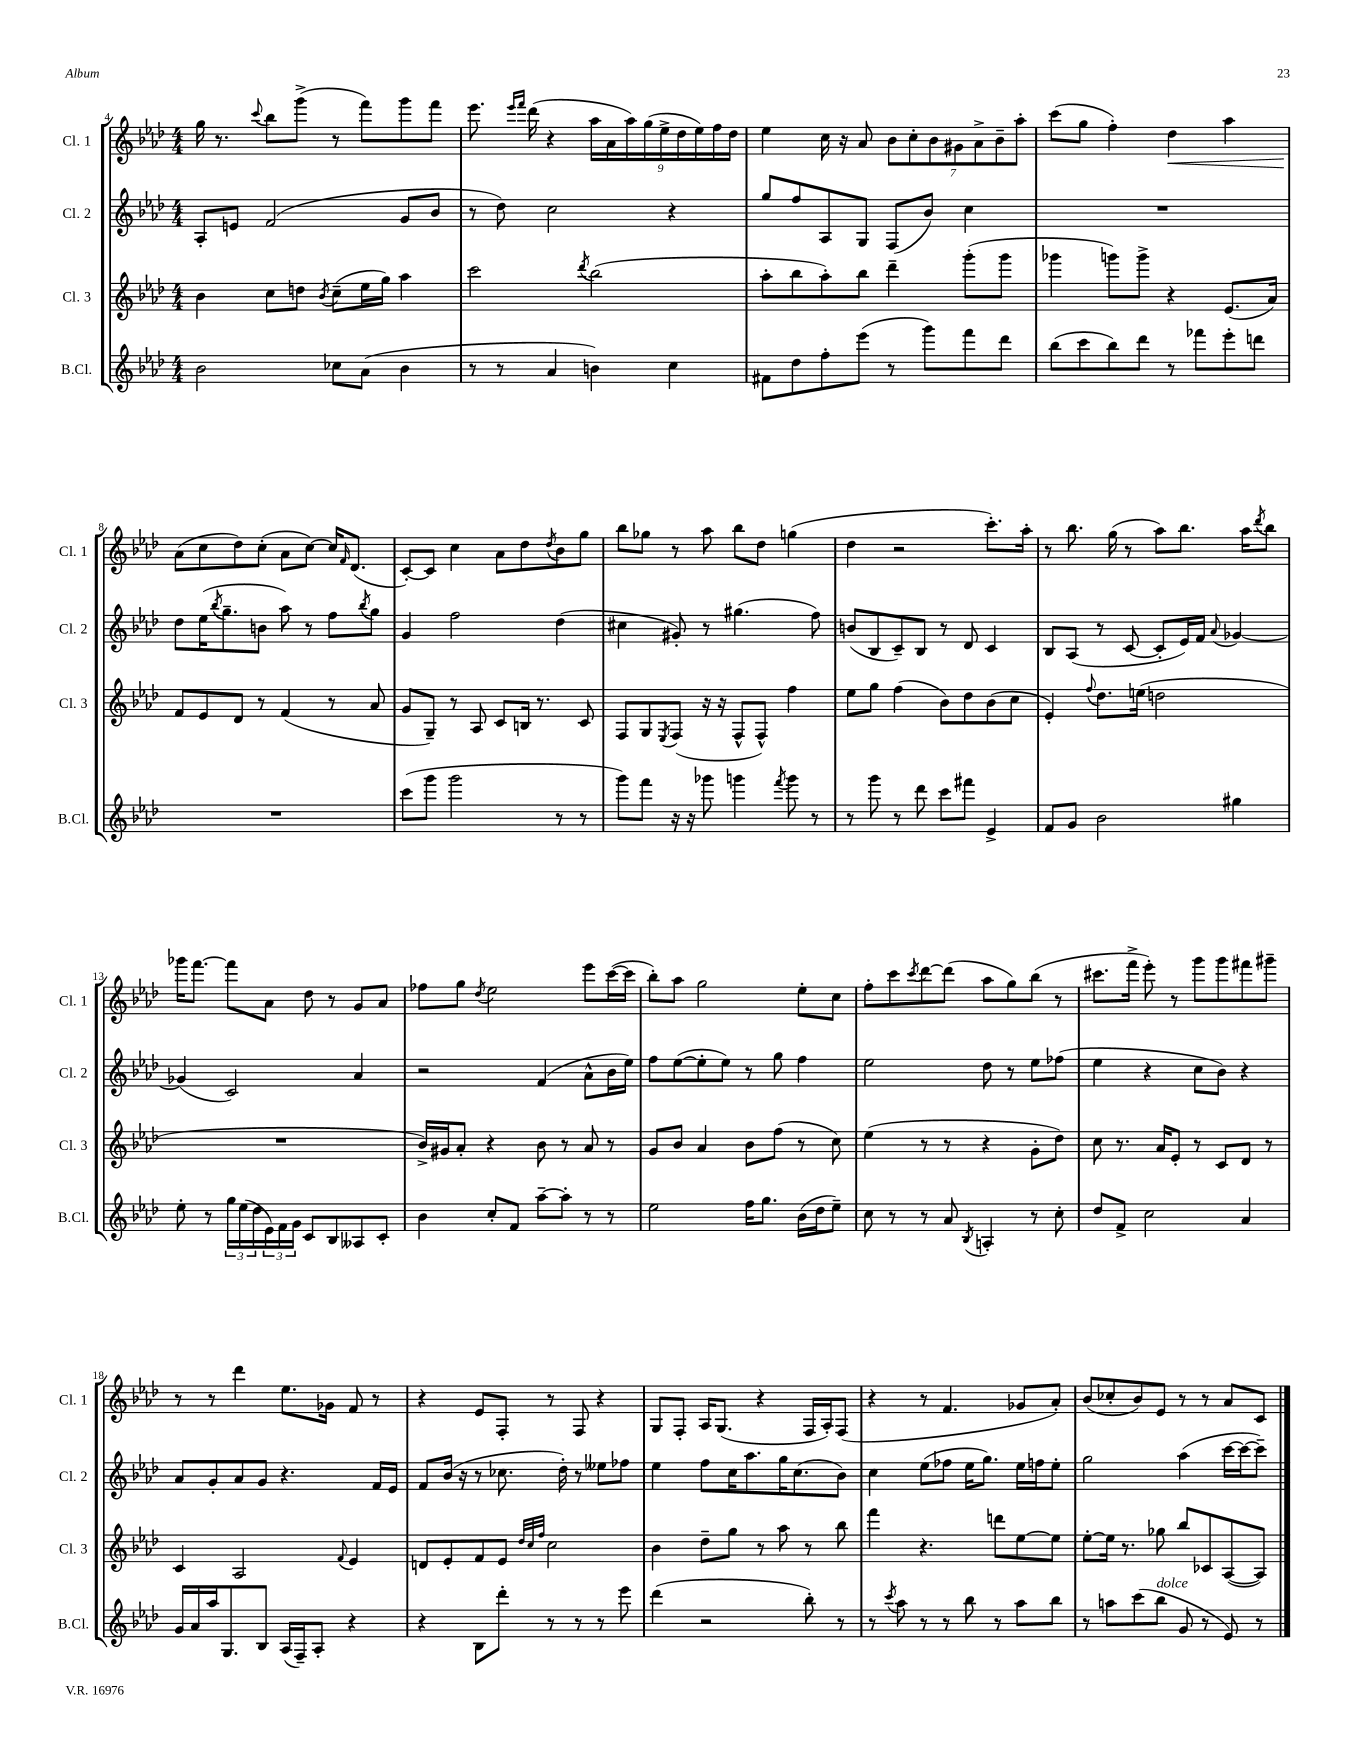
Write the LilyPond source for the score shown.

<<
\new StaffGroup <<
\new Staff = "s0" \with { instrumentName = "Cl. 1" shortInstrumentName = "Cl. 1" } {
    \clef treble \key aes \major \numericTimeSignature \time 4/4
    g''16 r8. \appoggiatura { c'''8 } bes''8 g'''8->( r8 f'''8) g'''8 f'''8 |
    ees'''8. \grace { ees'''16 f'''16 } des'''16( r4 \tuplet 9/8 { aes''16 aes'16 aes''16) g''16( ees''16-> des''16 ees''16) f''16 des''16 } |
    ees''4 c''16 r16 aes'8 \tuplet 7/4 { bes'8 c''8-. bes'8 gis'8 aes'8-> bes'8-- aes''8-. } |
    c'''8( g''8 f''4-.) des''4\< aes''4 |
    aes'8\!( c''8 des''8) c''8-.( aes'8 c''8~) c''16 \grace { f'16 } des'8.( |
    c'8~-.) c'8 c''4 aes'8 des''8 \acciaccatura { des''8 } bes'8 g''8 |
    bes''8 ges''8 r8 aes''8 bes''8 des''8 g''4( |
    des''4 r2 c'''8.-.) aes''16-. |
    r8 bes''8. g''16( r8 aes''8) bes''8. aes''16 \acciaccatura { des'''8 } bes''8 |
    ges'''16 f'''8.~ f'''8 aes'8 des''8 r8 g'8 aes'8 |
    fes''8 g''8 \acciaccatura { des''8 } ees''2 ees'''8 c'''16~( c'''16 |
    bes''8-.) aes''8 g''2 ees''8-. c''8 |
    f''8-. c'''8 \acciaccatura { c'''8 } des'''8~ des'''8( aes''8 g''8) bes''8( r8 |
    cis'''8. f'''16-> ees'''8-.) r8 g'''8 g'''8 fis'''8 gis'''8-- |
    r8 r8 des'''4 ees''8. ges'16 f'8 r8 |
    r4 ees'8 f8-. r8 f8 r4 |
    g8 f8-. aes16 g8.( r4 f16 aes16-.) f8( |
    r4 r8 f'4. ges'8 aes'8-.) |
    bes'8( ces''8-. bes'8) ees'8 r8 r8 aes'8 c'8 \bar "|." |
}
\new Staff = "s1" \with { instrumentName = "Cl. 2" shortInstrumentName = "Cl. 2" } {
    \clef treble \key aes \major \numericTimeSignature \time 4/4
    aes8-. e'8 f'2( g'8 bes'8 |
    r8 des''8) c''2 r4 |
    g''8 f''8 aes8 g8 f8( bes'8) c''4 |
    R1 |
    des''8 ees''16( \acciaccatura { bes''8 } g''8.-- b'8 aes''8) r8 f''8 \acciaccatura { bes''8 } g''8 |
    g'4 f''2 des''4( |
    cis''4 gis'8-.) r8 gis''4.( f''8) |
    b'8( bes8 c'8--) bes8 r8 des'8 c'4 |
    bes8 aes8( r8 c'8~ c'8-. ees'16) f'16 \appoggiatura { aes'8 } ges'4~ |
    ges'4( c'2) aes'4 |
    r2 f'4( aes'8-^ bes'16 ees''16) |
    f''8 ees''8~( ees''8-. ees''8) r8 g''8 f''4 |
    ees''2 des''8 r8 ees''8 fes''8( |
    ees''4 r4 c''8 bes'8) r4 |
    aes'8 g'8-. aes'8 g'8 r4. f'16 ees'16 |
    f'8 bes'16( r16 r8 ces''8. des''16-.) r8 eeses''8 fes''8 |
    ees''4 f''8 c''16 aes''8. g''16 c''8.( bes'8) |
    c''4 ees''8( fes''8 ees''16 g''8.) ees''16 f''16 ees''8-. |
    g''2 aes''4( c'''16~ c'''16~ c'''8--) \bar "|." |
}
\new Staff = "s2" \with { instrumentName = "Cl. 3" shortInstrumentName = "Cl. 3" } {
    \clef treble \key aes \major \numericTimeSignature \time 4/4
    bes'4 c''8 d''8 \acciaccatura { bes'8 } c''8--( ees''16 g''16) aes''4 |
    c'''2 \acciaccatura { des'''8 } bes''2( |
    aes''8-. bes''8 aes''8-.) bes''8 des'''4-- g'''8-.( g'''8 |
    ges'''4 g'''8) g'''8-> r4 ees'8.( aes'16) |
    f'8 ees'8 des'8 r8 f'4( r8 aes'8 |
    g'8 g8--) r8 aes8 c'8 b16 r8. c'8 |
    f8 g8 \acciaccatura { ees8 } f8( r16 r16 f8-^ f8-^) f''4 |
    ees''8 g''8 f''4( bes'8) des''8 bes'8( c''8 |
    ees'4-.) \appoggiatura { f''8 } des''8. e''16( d''2 |
    R1 |
    bes'16->) gis'16 aes'8-. r4 bes'8 r8 aes'8 r8 |
    g'8 bes'8 aes'4 bes'8 f''8( r8 c''8) |
    ees''4( r8 r8 r4 g'8-. des''8) |
    c''8 r8. aes'16 ees'8-. r8 c'8 des'8 r8 |
    c'4 aes2 \appoggiatura { f'8 } ees'4 |
    d'8 ees'8-. f'8 ees'8 \grace { des''32 c''32 f''32 } c''2 |
    bes'4 des''8-- g''8 r8 aes''8 r8 bes''8 |
    f'''4 r4. d'''8 ees''8~ ees''8 |
    ees''8~-. ees''16 r8. ges''8 bes''8 ces'8 aes8~( aes8) \bar "|." |
}
\new Staff = "s3" \with { instrumentName = "B.Cl." shortInstrumentName = "B.Cl." } {
    \clef treble \key aes \major \numericTimeSignature \time 4/4
    bes'2 ces''8 aes'8( bes'4 |
    r8 r8 aes'4 b'4) c''4 |
    fis'8 des''8 f''8-. ees'''8( r8 g'''8) f'''8 des'''8 |
    bes''8( c'''8 bes''8) des'''8 r8 fes'''8 ees'''8-. d'''8 |
    R1 |
    c'''8( g'''8 g'''2 r8 r8 |
    g'''8) f'''8 r16 r16 ges'''8 g'''4 \acciaccatura { f'''8 } g'''8 r8 |
    r8 g'''8 r8 des'''8 c'''8 fis'''8 ees'4-> |
    f'8 g'8 bes'2 gis''4 |
    ees''8-. r8 \tuplet 3/2 { g''16 ees''16( des''16 } \tuplet 3/2 { ees'16) f'16 g'16 } c'8 bes8 aeses8 c'8-. |
    bes'4 c''8-. f'8 aes''8~-- aes''8-. r8 r8 |
    ees''2 f''16 g''8. bes'16( des''16 ees''8--) |
    c''8 r8 r8 aes'8 \acciaccatura { bes8 } a4-. r8 c''8-. |
    des''8 f'8-> c''2 aes'4 |
    g'16 aes'16 aes''16 g8. bes8 aes16( f16--) aes8-. r4 |
    r4 bes8 des'''8-. r8 r8 r8 ees'''8 |
    des'''4( r2 bes''8-.) r8 |
    r8 \acciaccatura { c'''8 } aes''8 r8 r8 bes''8 r8 aes''8 bes''8 |
    r8 a''8 c'''8( bes''8^\markup { \italic "dolce" } g'8 r8 ees'8) r8 \bar "|." |
}
>>
>>
\layout { \context { \Score currentBarNumber = #4 } }
